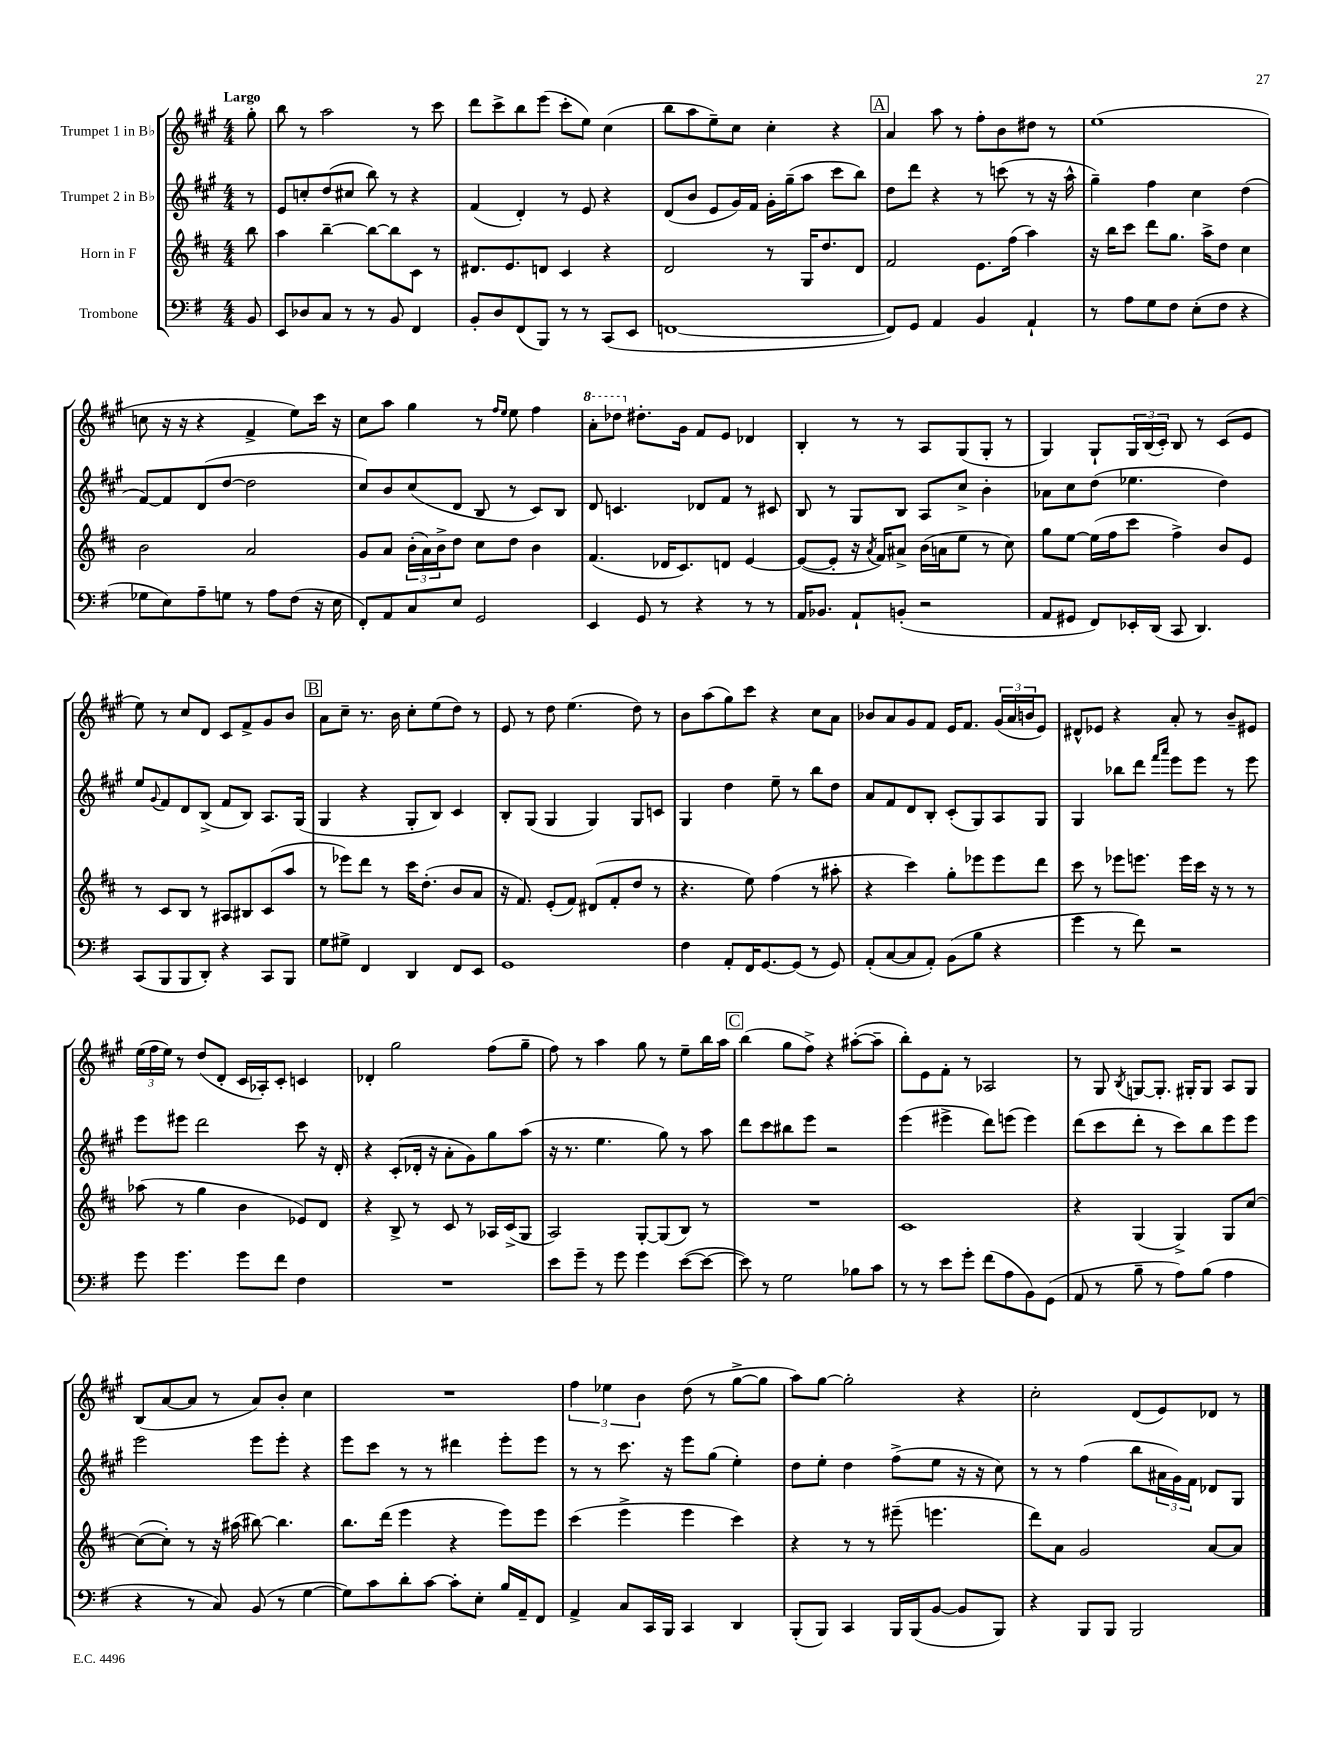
<<
\new StaffGroup <<
\new Staff = "s0" \with { instrumentName = "Trumpet 1 in Bb" } {
    \clef treble \key a \major \numericTimeSignature \time 4/4 \partial 8 \tempo "Largo"
    gis''8-. |
    b''8 r8 a''2 r8 cis'''8 |
    d'''8 cis'''8-> b''8 e'''8( cis'''8-. e''8) cis''4( |
    b''8 a''8 e''8--) cis''8 cis''4-. r4 |
    \mark \markup { \box "A" } a'4 a''8 r8 fis''8-. b'8 dis''8 r8 |
    e''1( |
    c''8 r16 r16 r4 fis'4-> e''8) cis'''16 r16 |
    cis''8 a''8 gis''4 r8 \grace { fis''16 e''16 } e''8 fis''4 |
    \ottava #1 a''8-. des'''8 \ottava #0 dis''8.-. gis'16 fis'8 e'8 des'4 |
    b4-. r8 r8 a8 gis8( gis8-. r8 |
    gis4) gis8-! \tuplet 3/2 { gis16 b16( cis'16-.) } b8 r8 cis'8( e'8 |
    e''8) r8 cis''8 d'8 cis'8 fis'8-> gis'8 b'8 |
    \mark \markup { \box "B" } a'8 cis''8-- r8. b'16 cis''8-. e''8( d''8) r8 |
    e'8 r8 d''8 e''4.( d''8) r8 |
    b'8 a''8( gis''8) cis'''8 r4 cis''8 a'8 |
    bes'8 a'8 gis'8 fis'8 e'16 fis'8. \tuplet 3/2 { gis'16( a'16 b'16 } e'8) |
    dis'8-^ ees'8 r4 a'8-. r8 b'8-- eis'8 |
    \tuplet 3/2 { e''16( fis''16 e''16) } r8 d''8( d'8-. cis'16 aes16-.) cis'8-. c'4 |
    des'4-. gis''2 fis''8( gis''8-- |
    fis''8) r8 a''4 gis''8 r8 e''8-- b''16 a''16 |
    \mark \markup { \box "C" } b''4( gis''8 fis''8->) r4 ais''8~-.( ais''8-- |
    b''8-.) e'8 fis'8-. r8 aes2 |
    r8 gis8 \acciaccatura { b8 } g8~ g8.-. gis16-. gis8 a8 gis8 |
    b8( a'8~ a'8 r8 a'8) b'8-. cis''4 |
    R1 |
    \tuplet 3/2 { fis''4 ees''4 b'4 } d''8( r8 gis''8~-> gis''8 |
    a''8) gis''8~ gis''2-. r4 |
    cis''2-. d'8( e'8) des'8 r8 \bar "|." |
}
\new Staff = "s1" \with { instrumentName = "Trumpet 2 in Bb" } {
    \clef treble \key a \major \numericTimeSignature \time 4/4 \partial 8
    r8 |
    e'8 c''8-. d''8( cis''8 b''8) r8 r4 |
    fis'4( d'4-.) r8 e'8 r4 |
    d'8( b'8 e'8 gis'16) fis'16 gis'16-. gis''16--( a''8 cis'''8 b''8) |
    \mark \markup { \box "A" } d''8 d'''8 r4 r8 c'''8( r8 r16 a''16-^ |
    gis''4--) fis''4 cis''4 d''4( |
    fis'8~) fis'8 d'8( d''8~ d''2 |
    cis''8) b'8 cis''8( d'8 b8 r8 cis'8) b8 |
    d'8 c'4. des'8 fis'8 r8 cis'8 |
    b8 r8 gis8 b8 a8 cis''8-> b'4-. |
    aes'8 cis''8 d''8( ees''4. d''4) |
    e''8 \appoggiatura { gis'8 } fis'8 d'8 b8->( fis'8 b8) a8. gis16( |
    \mark \markup { \box "B" } gis4 r4 gis8-. b8) cis'4 |
    b8-. gis8( gis4 gis4) gis8 c'8 |
    gis4 d''4 e''8-- r8 b''8 d''8 |
    a'8 fis'8 d'8 b8-. cis'8-.( gis8) a8 gis8 |
    gis4 bes''8 d'''8 \grace { fis'''16 a'''16 } e'''8 e'''8 r8 e'''8 |
    e'''8 eis'''8 d'''2 cis'''8 r16 d'16-. |
    r4 cis'8-.( des'16-. r16 a'8-. gis'8) gis''8 a''8( |
    r16 r8. e''4. gis''8) r8 a''8 |
    \mark \markup { \box "C" } d'''8 cis'''8 bis''8 e'''8 r2 |
    e'''4( eis'''4-> d'''8) e'''8( e'''4) |
    d'''8( cis'''8 d'''8-. r8 cis'''8) b''8 e'''8 e'''8 |
    e'''2 e'''8 e'''8-. r4 |
    e'''8 cis'''8 r8 r8 dis'''4 e'''8-. e'''8 |
    r8 r8 cis'''8. r16 e'''8 gis''8( e''4-.) |
    d''8 e''8-. d''4 fis''8->( e''8 r16 r16 cis''8) |
    r8 r8 fis''4( b''8 \tuplet 3/2 { ais'16 gis'16) fis'16 } des'8 gis8 \bar "|." |
}
\new Staff = "s2" \with { instrumentName = "Horn in F" } {
    \clef treble \key d \major \numericTimeSignature \time 4/4 \partial 8
    b''8 |
    a''4 b''4~-- b''8~ b''8 cis'8 r8 |
    dis'8. e'8. d'8 cis'4 r4 |
    d'2 r8 g16 d''8. d'8 |
    \mark \markup { \box "A" } fis'2 e'8. fis''16( a''4) |
    r16 b''16 cis'''8 d'''8 g''8. a''16-> d''8 cis''4 |
    b'2 a'2 |
    g'8 a'8 \tuplet 3/2 { b'16-.( a'16) b'16-> } d''8 cis''8 d''8 b'4 |
    fis'4.( des'16 cis'8.) d'8 e'4~ |
    e'8~( e'8-. r16 \acciaccatura { a'8 } fis'16) ais'8-> b'16( a'16 e''8 r8 cis''8) |
    g''8 e''8~ e''16( fis''16 cis'''8 fis''4->) b'8 e'8 |
    r8 cis'8 b8 r8 ais8 bis8 cis'8( a''8 |
    \mark \markup { \box "B" } r8 ees'''8) d'''8 r8 cis'''16 d''8.-.( b'8 a'8 |
    r16 fis'8.) e'8-.( fis'8) dis'8( fis'8-. d''8 r8 |
    r4. e''8) fis''4( r8 ais''8-. |
    r4 cis'''4) g''8-. ees'''8 ees'''8 d'''8 |
    cis'''8 r8 ees'''8 e'''8. e'''16 cis'''16 r16 r8 r8 |
    aes''8( r8 g''4 b'4 ees'8) d'8 |
    r4 b8-> r8 cis'8 r8 aes16 cis'16->( g8 |
    a2) g8~-. g8( b8) r8 |
    \mark \markup { \box "C" } R1 |
    cis'1 |
    r4 g4( g4->) g8 cis''8~ |
    cis''8~( cis''8-.) r8 r16 ais''16( bis''8~) bis''4. |
    b''8. d'''16( e'''4 r4 e'''8) e'''8 |
    cis'''4( e'''4-> e'''4 cis'''4) |
    r4 r8 r8 eis'''8--( e'''4. |
    d'''8) a'8 g'2 a'8~ a'8 \bar "|." |
}
\new Staff = "s3" \with { instrumentName = "Trombone" } {
    \clef bass \key g \major \numericTimeSignature \time 4/4 \partial 8
    b,8 |
    e,8 des8 c8 r8 r8 b,8 fis,4 |
    b,8-. d8 fis,8( b,,8) r8 r8 c,8( e,8 |
    f,1~ |
    \mark \markup { \box "A" } f,8) g,8 a,4 b,4 a,4-! |
    r8 a8 g8 fis8 e8-.( fis8 r4 |
    ges8 e8) a8-- g8 r8 a8 fis8( r16 e16 |
    fis,8-.) a,8 c8 e8 g,2 |
    e,4 g,8 r8 r4 r8 r8 |
    a,16 bes,8. a,8-! b,8-.( r2 |
    a,8 gis,8 fis,8) ees,16-. d,16( c,8 d,4.) |
    c,8( b,,8 b,,8 d,8-.) r4 c,8 b,,8 |
    \mark \markup { \box "B" } g8 gis8-> fis,4 d,4 fis,8 e,8 |
    g,1 |
    fis4 a,8-. fis,16 g,8.~ g,8( r8 g,8) |
    a,8-.( c8~ c8 a,8-.) b,8( b8 r4 |
    g'4 r8 fis'8) r2 |
    g'8 g'4. g'8 fis'8 fis4 |
    R1 |
    e'8 g'8-- r8 g'8 g'4 e'8~( e'8~ |
    \mark \markup { \box "C" } e'8) r8 g2 bes8 c'8 |
    r8 r8 e'8 g'8-. fis'8( a8 b,8) g,8( |
    a,8 r8 b8-- r8 a8) b8( a4 |
    r4 r8 c8) b,8( r8 g4~ |
    g8) c'8 d'8-. c'8~ c'8-. e8-. b16 a,16-- fis,8 |
    a,4-> c8 c,16 b,,16 c,4 d,4 |
    b,,8-.( b,,8) c,4 b,,16 b,,16( b,8~ b,8 b,,8) |
    r4 b,,8 b,,8 b,,2 \bar "|." |
}
>>
>>
\layout { \context { \Score \remove "Bar_number_engraver" } }
